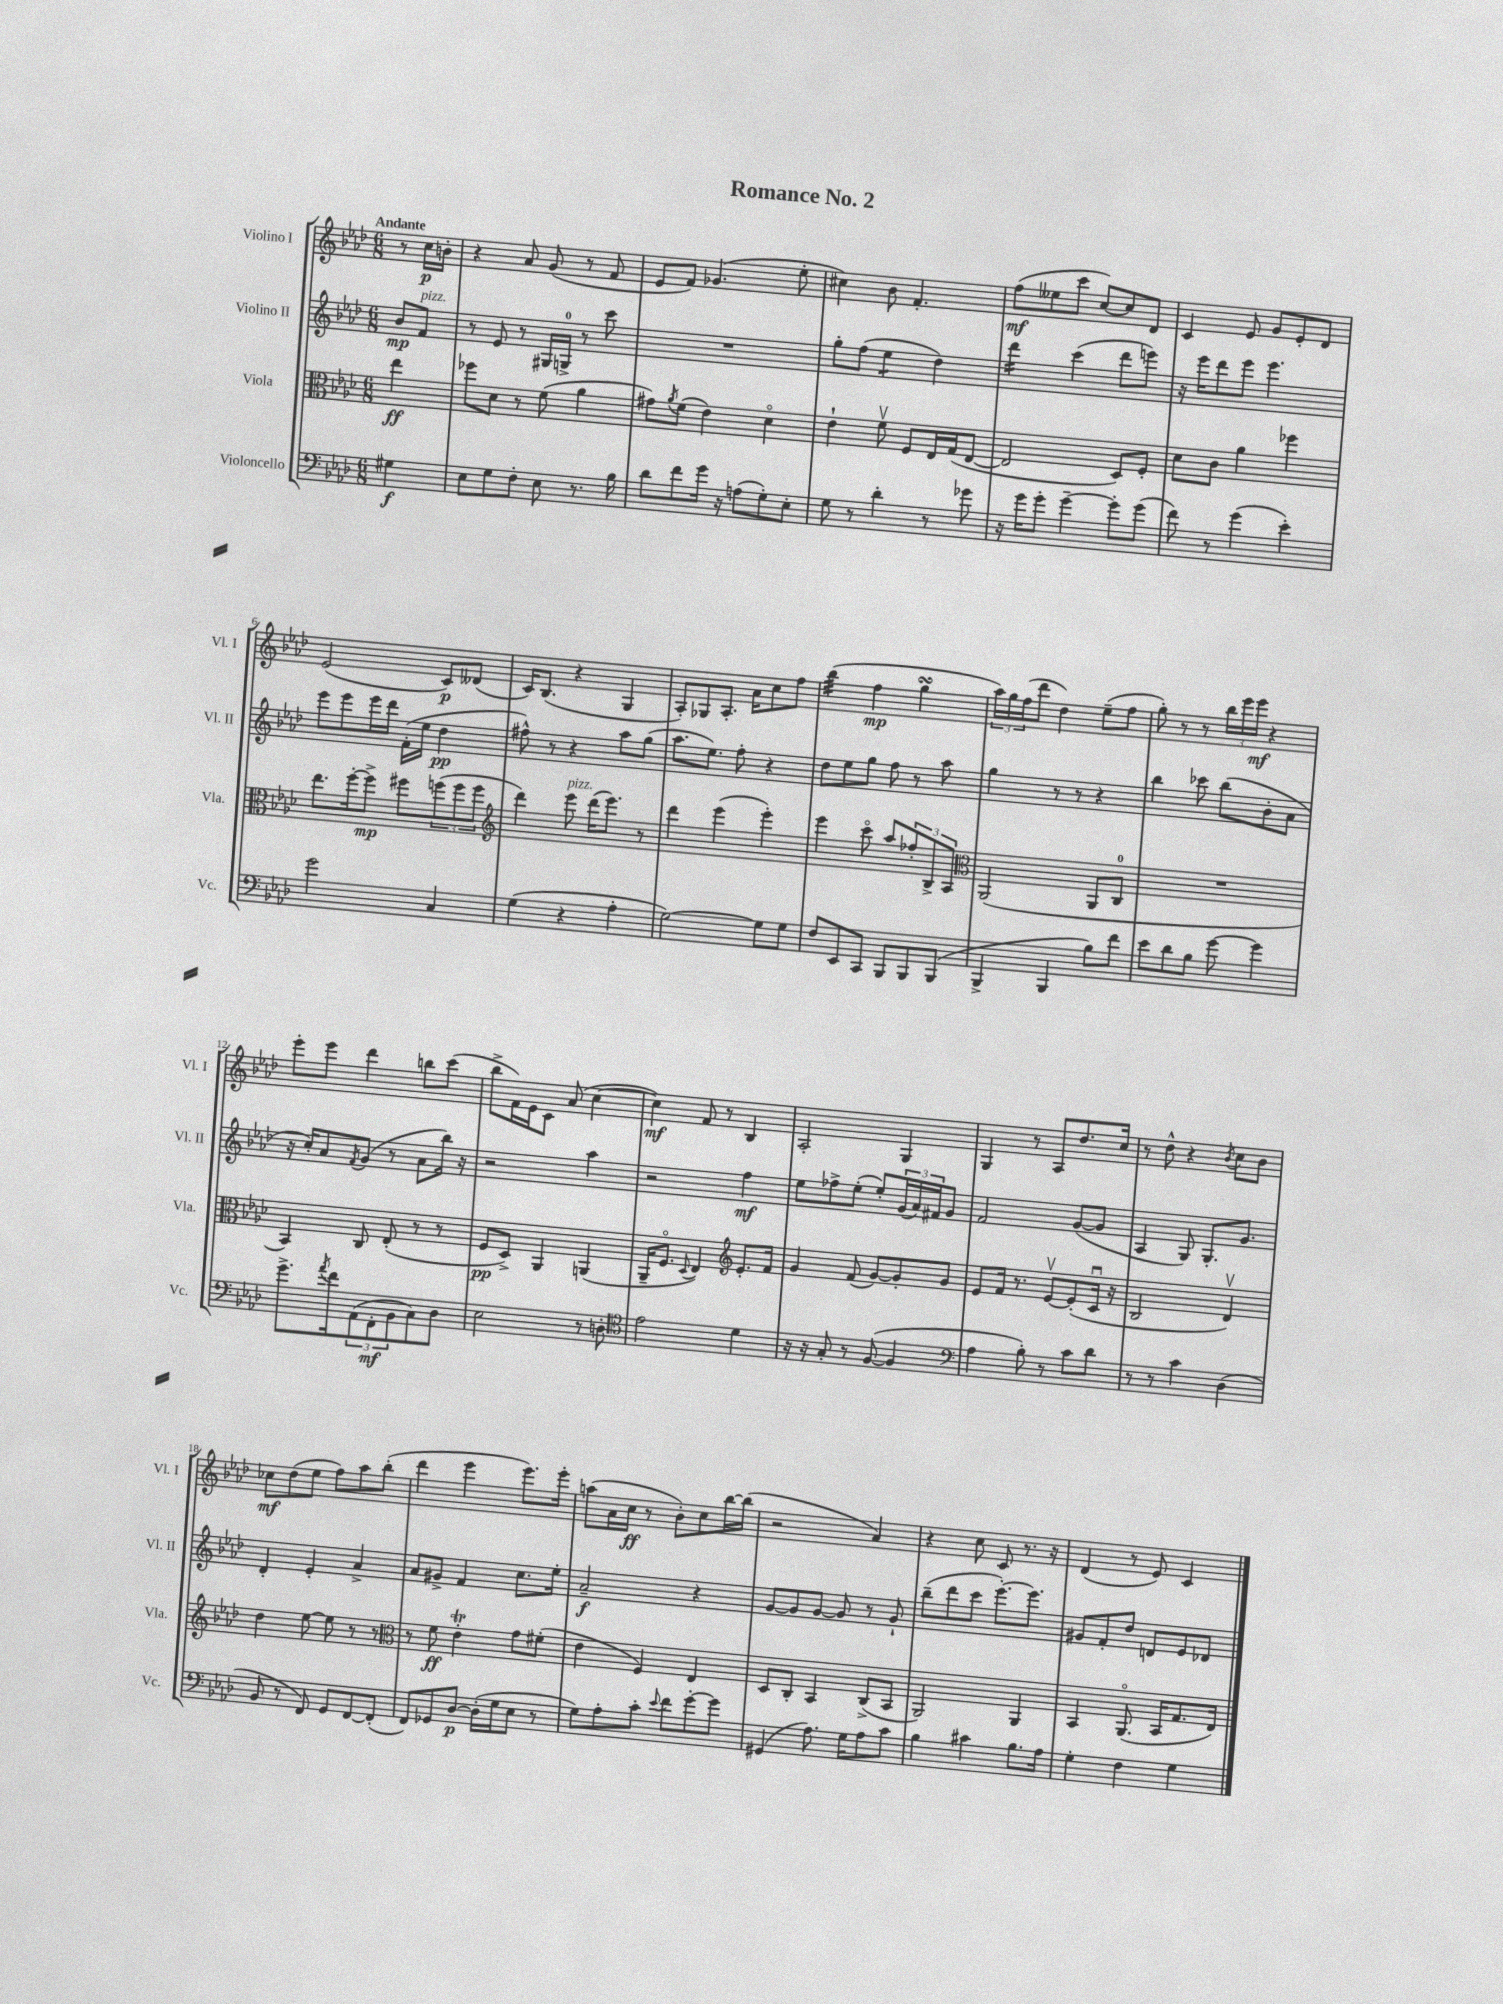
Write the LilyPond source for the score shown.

\header { title = "Romance No. 2" }
<<
\new StaffGroup <<
\new Staff = "s0" \with { instrumentName = "Violino I" shortInstrumentName = "Vl. I" } {
    \clef treble \key aes \major \numericTimeSignature \time 6/8 \partial 4 \tempo "Andante"
    r8 c''16\p b'16-. |
    r4 aes'8 g'8( r8 f'8 |
    ees'8 f'8) ges'4.( ees''8-. |
    cis''4) bes'8 f'4.-. |
    f''8\mf( eeses''8 c'''8 c''8~) c''8 des'8 |
    c'4 ees'8 g'8 ees'8-. des'8 |
    ees'2( c'8\p) deses'8( |
    c'16) bes8.( r4 g4 |
    aes8-.) ges8 aes8.-. aes'16 c''8 f''8 |
    bes''4:32( f''4\mp g''4\turn |
    \tuplet 3/2 { aes''16) g''16 f''16( } des'''8 des''4) ees''8--( f''8 |
    g''8-.) r8 r8 \tuplet 3/2 { bes''16 ees'''16 ees'''16\mf } r4 |
    ees'''8-. ees'''8 des'''4 b''8 c'''8( |
    bes''8-> f'16) ees'16 c'8 aes'8( c''4~ |
    c''4\mf) f'8 r8 bes4 |
    aes2-. g4 |
    g4 r8 aes8 des''8. c''16 |
    r8 des''8-^ r4 \acciaccatura { bes'8 } c''8 bes'8 |
    ces''8\mf des''8( ees''8 f''8) aes''8 bes''8-.( |
    des'''4 ees'''4 ees'''8.) ees'''16-. |
    a''8( aes'16 c''16\ff r8 bes'8-.) c''8 bes''16~ bes''16( |
    r2 aes'4) |
    r4 c''8 c'8 r8. r16 |
    des'4( r8 ees'8) c'4 \bar "|." |
}
\new Staff = "s1" \with { instrumentName = "Violino II" shortInstrumentName = "Vl. II" } {
    \clef treble \key aes \major \numericTimeSignature \time 6/8 \partial 4
    bes'8\mp f'8^\markup { \italic "pizz." } |
    r8 ees'8 r8 gis16 g16-0-> r8 c'''8 |
    R2. |
    g''8-. f''8( ees''4:8 des''4) |
    des'''4:16 c'''4( des'''8 e'''8) |
    r16 ees'''16 des'''8 ees'''8 ees'''4. |
    ees'''8 ees'''8 ees'''16 des'''16 f'16-.( ees''16 des''4\pp |
    fis''8-^) r8 r4 aes''8 g''8( |
    aes''8. ees''8.) f''8-. r4 |
    des''8 ees''8 g''8 f''8 r8 aes''8 |
    g''4 r8 r8 r4 |
    bes''4 ces'''8 bes''8( bes'8-. aes'8 |
    r16 c''16-.) aes'8 \acciaccatura { f'8 } g'8( r8 aes'8 bes''16) r16 |
    r2 aes''4 |
    r2 f''4\mf |
    ees''8 fes''8-> ees''8-.( ees''8-.) \tuplet 3/2 { g'16( aes'16) fis'16 } g'8 |
    f'2 g'8~( g'8 |
    aes4 g8) g8.-. g'8. |
    des'4-. ees'4-. aes'4-> |
    aes'8 gis'8-> f'4 c''8. ees''16-. |
    aes'2--\f r4 |
    g'8~ g'8 g'8~ g'8 r8 g'8-! |
    bes''8--( des'''8 c'''8 ees'''8.~-.) ees'''8. |
    gis'8 f'8-. des''8 d'8 ees'8 des'8 \bar "|." |
}
\new Staff = "s2" \with { instrumentName = "Viola" shortInstrumentName = "Vla." } {
    \clef alto \key aes \major \numericTimeSignature \time 6/8 \partial 4
    ees''4\ff |
    fes''8 des'8 r8 f'8( aes'4 |
    gis'8) \acciaccatura { aes'8 } f'8( ees'4) des'4\flageolet |
    ees'4-! f'8\upbow f8 ees16 g16( ees8~ |
    ees2 des8) f8-. |
    des'8 c'8 aes'4 fes''4 |
    ees''8. f''16~-. f''8->\mp fis''8 \tuplet 3/2 { f''8( f''8 f''8 } |
    \clef treble des'''4) ees'''8^\markup { \italic "pizz." } des'''16( ees'''8.) r8 |
    des'''4 ees'''4( ees'''4-.) |
    ees'''4 c'''8\flageolet aes''8 \tuplet 3/2 { fes''8-. bes8-> aes8 } |
    \clef alto aes,2( aes,8 c8-0 |
    R2. |
    bes,4) c8 ees8-.( r8 r8 |
    f8\pp des8->) aes,4 a,4( |
    aes,16-- f8.\flageolet \appoggiatura { des8 } ees4) \clef treble ees'8.-. f'16 |
    g'4 f'8( g'8~) g'8-. g'8 |
    ees'8 f'16 r8. ees'8~\upbow ees'8-.( c'16\downbow r16 |
    bes2 des'4\upbow) |
    des''4 ees''8~ ees''8 r8 r8 |
    \clef alto r8 f'8\ff ees'4-.\trill g'8 fis'8-.( |
    ees'4 f4) ees4 |
    des8 c8-. bes,4 c8->( bes,8 |
    aes,2) aes,4 |
    bes,4 aes,8.\flageolet( bes,16 g8. ees16) \bar "|." |
}
\new Staff = "s3" \with { instrumentName = "Violoncello" shortInstrumentName = "Vc." } {
    \clef bass \key aes \major \numericTimeSignature \time 6/8 \partial 4
    gis4\f |
    ees8 g8 f8-. ees8 r8. bes16 |
    des'8 f'8 g'16 r16 a8( g8-.) ees8-. |
    g8 r8 des'4-. r8 ges'8 |
    r16 g'16 g'8-. g'4~-- g'8-. g'8( |
    f'8) r8 g'4( ees'4-.) |
    g'2 c4 |
    g4( r4 aes4-. |
    g2~) g8 g8 |
    f8 ees,8 c,8 bes,,8 bes,,8 bes,,8( |
    bes,,4-> bes,,4 bes8) f'8 |
    ees'8 des'8 bes8 g'8~ g'4 |
    g'8.-> \acciaccatura { aes'8 } f'16 \tuplet 3/2 { aes,8( f,8-.\mf bes,8 } c8) des8 |
    ees2 r8 d8-. |
    \clef tenor ees'2 des'4 |
    r16 r16 g8-. r8 f8~( f4 |
    \clef bass aes4 bes8-.) r8 c'8 des'8 |
    r8 r8 c'4 des4( |
    bes,8 r8 f,8) g,8 f,8~ f,8-.( |
    f,8) ges,8 des8~\p des16-.( g16 ees8 r8 |
    g8) aes8-. c'8-. \appoggiatura { ees'8 } f'8 g'8~-. g'8 |
    gis,4( aes8.) g16 aes8 c'8 |
    bes4 cis'4 bes8. aes16 |
    g4-. f4 g4 \bar "|." |
}
>>
>>
